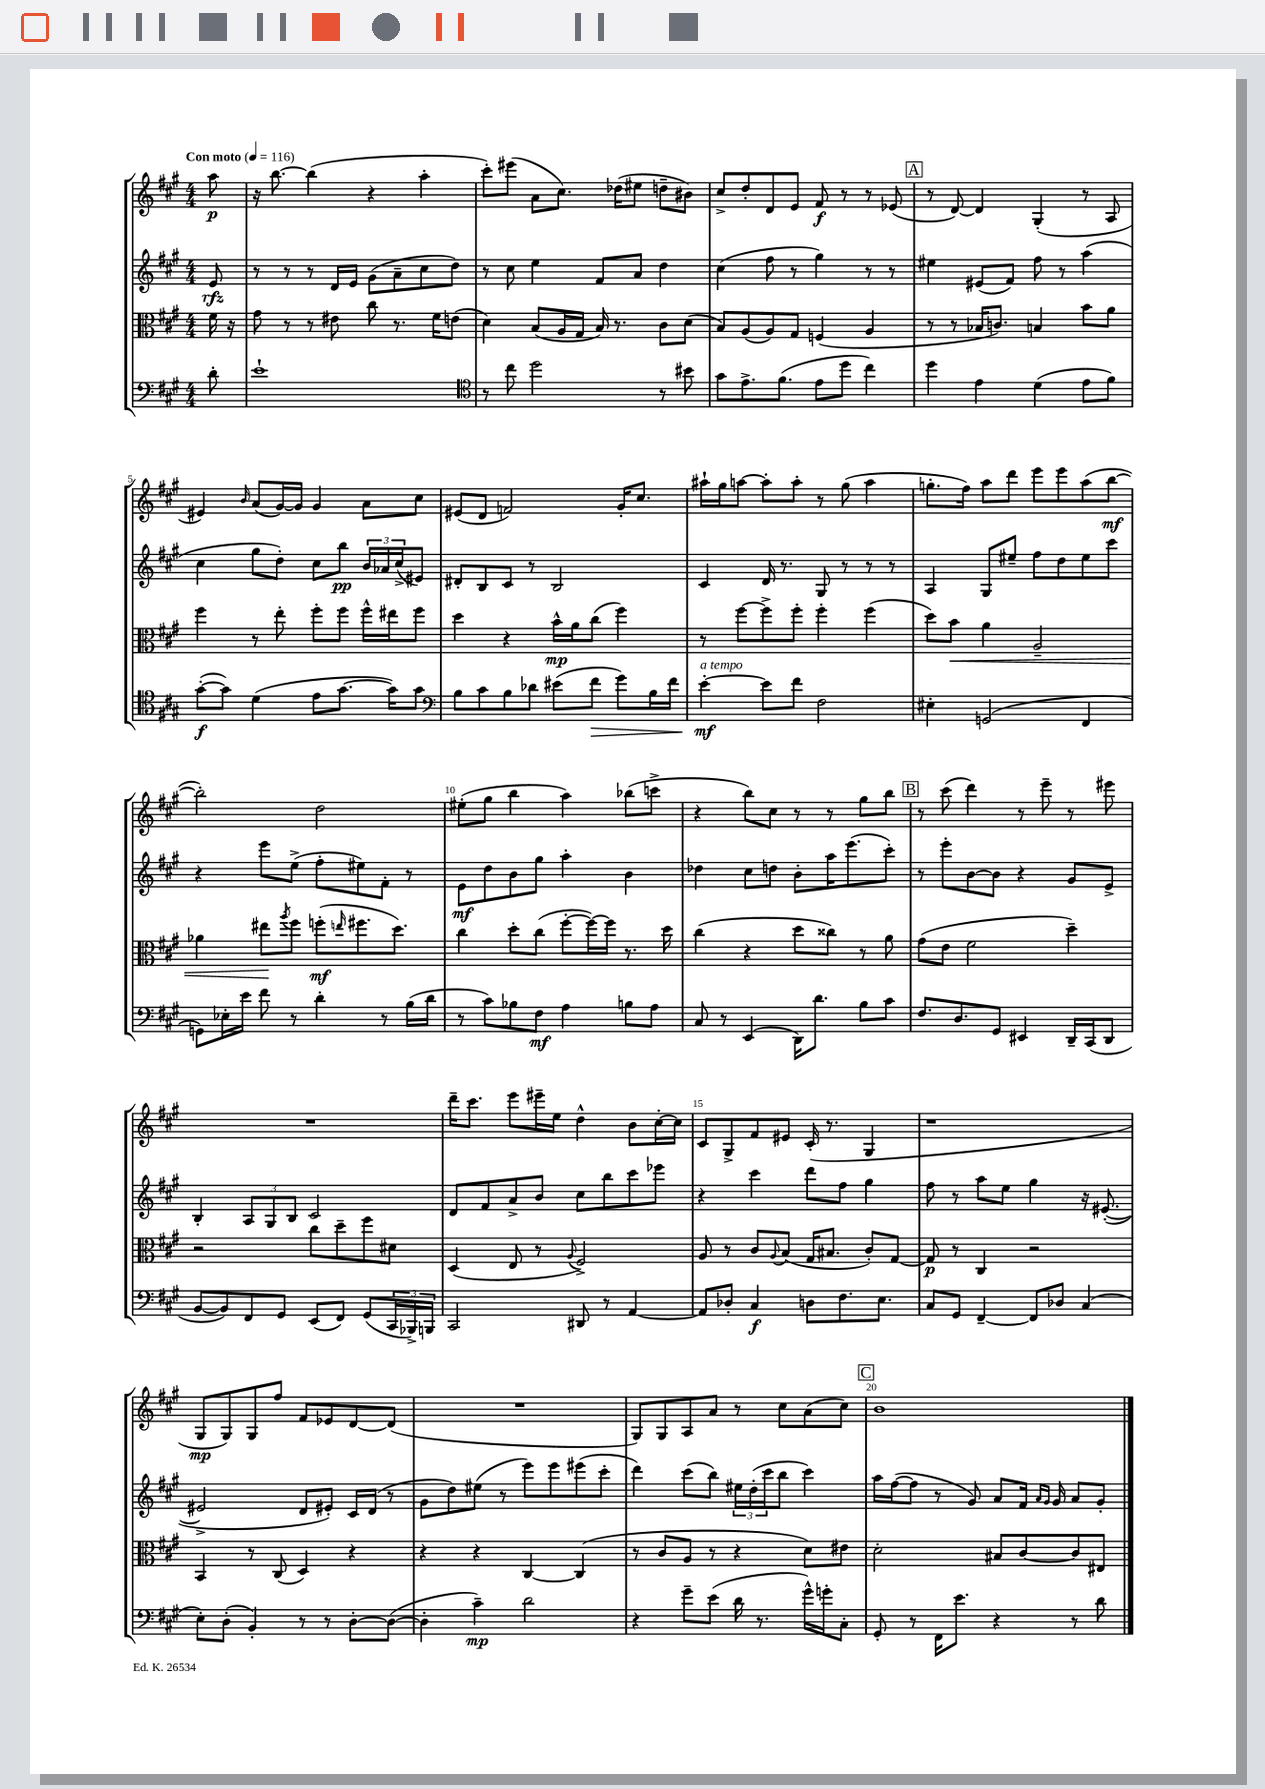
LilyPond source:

<<
\new StaffGroup <<
\new Staff = "s0" {
    \clef treble \key a \major \numericTimeSignature \time 4/4 \partial 8 \tempo "Con moto" 4 = 116
    a''8\p |
    r16 b''8.~ b''4( r4 a''4-. |
    cis'''8-.) eis'''8( a'8 cis''8.) des''16( eis''8 d''8-- bis'8) |
    cis''8-> d''8-. d'8 e'8 fis'8\f r8 r8 ees'8( |
    \mark \markup { \box "A" } r8 d'8~) d'4 gis4-.( r8 a8 |
    eis'4) \grace { b'16 } a'8( gis'16~) gis'16 gis'4 a'8 cis''8 |
    eis'8( d'8 f'2) gis'16-. cis''8. |
    ais''16-! gis''16 a''8~ a''8-. a''8-. r8 gis''8( a''4 |
    g''8.-. fis''16) a''8 d'''8 e'''8 e'''8 a''8( b''8~\mf |
    b''2-.) d''2 |
    eis''8-.( gis''8 b''4 a''4) bes''8( c'''8-> |
    r4 b''8) cis''8 r8 r8 gis''8 b''8 |
    \mark \markup { \box "B" } r8 cis'''8( d'''4) r8 e'''8-- r8 eis'''8 |
    R1 |
    d'''16-- cis'''8. e'''8 eis'''16-- e''16 d''4-^ b'8 cis''16~-. cis''16 |
    cis'8 gis8-> fis'8 eis'8 cis'16-.( r8. gis4 |
    r1 |
    gis8\mp gis8) gis8 fis''8 fis'8 ees'8 d'8~ d'8( |
    R1 |
    gis8) gis8 a8 a'8 r8 cis''8 a'8( cis''8) |
    \mark \markup { \box "C" } b'1 \bar "|." |
}
\new Staff = "s1" {
    \clef treble \key a \major \numericTimeSignature \time 4/4 \partial 8
    e'8\rfz |
    r8 r8 r8 d'16 e'16 gis'8( a'8-- cis''8 d''8) |
    r8 cis''8 e''4 fis'8 a'8 d''4 |
    cis''4( fis''8 r8 gis''4) r8 r8 |
    \mark \markup { \box "A" } eis''4 eis'8( fis'8) fis''8 r8 a''4( |
    cis''4 gis''8 d''8-.) cis''8 b''8\pp \tuplet 3/2 { b'16 aes'16 cis''16->( } eis'8) |
    dis'8-. b8 cis'8 r8 b2 |
    cis'4 d'16 r8. gis8 r8 r8 r8 |
    a4 gis8 eis''8-- fis''8 d''8 eis''8 cis'''8 |
    r4 e'''8 e''8->( fis''8-. eis''8) fis'8-. r8 |
    e'8\mf d''8 b'8 gis''8 a''4-. b'4 |
    des''4 cis''8 d''8 b'8-. a''16 e'''8.( cis'''8-.) |
    \mark \markup { \box "B" } r8 e'''8-. b'8~ b'8 r4 gis'8 e'8-> |
    b4-. \tuplet 3/2 { a8 gis8 b8 } cis'2 |
    d'8 fis'8 a'8-> b'8 cis''8 b''8 cis'''8 ees'''8 |
    r4 cis'''4 d'''8 fis''8 gis''4 |
    fis''8 r8 a''8 e''8 gis''4 r16 eis'8.~-.( |
    eis'2-> d'8 eis'8-.) cis'16 d'16( r8 |
    gis'8 d''8) eis''8( r8 e'''8) e'''8 eis'''8( cis'''8-. |
    d'''4) cis'''8( b''8) \tuplet 3/2 { eis''16 d''16-.( cis'''16 } b''8 cis'''4) |
    \mark \markup { \box "C" } a''16 fis''16~( fis''8 r8 gis'8) a'8 fis'16 \grace { a'16 gis'16 } gis'16 a'8 gis'8-. \bar "|." |
}
\new Staff = "s2" {
    \clef alto \key a \major \numericTimeSignature \time 4/4 \partial 8
    fis'16 r16 |
    gis'8 r8 r8 eis'8 cis''8 r8. fis'16 e'8( |
    d'4) b8( a16 gis16 b16) r8. cis'8 d'8( |
    b8) a8( a8) gis8 f4( a4 |
    \mark \markup { \box "A" } r8 r8 bes16 c'8.) b4 b'8 a'8 |
    fis''4 r8 e''8-. fis''8-. fis''8 fis''16-^ eis''16 fis''8 |
    d''4 r4 b'16-^\mp a'16 cis''8( fis''4) |
    r8 fis''8~ fis''8-> fis''8-. fis''4-. fis''4( |
    d''8) b'8\< a'4 a2-- |
    aes'4 eis''8\! \acciaccatura { a''8 } fis''8 f''8-.\mf( \grace { e''16 } fis''8. d''8.) |
    cis''4 d''8-. cis''8( fis''8~-. fis''16~) fis''16 r8. d''16 |
    cis''4( r4 d''8 cisis''8) r8 a'8 |
    \mark \markup { \box "B" } gis'8( e'8 fis'2 d''4--) |
    r2 cis''8 d''8-- fis''8 dis'8 |
    d4( e8 r8 \appoggiatura { a8 } fis2->) |
    a8 r8 cis'8 \appoggiatura { a8 } b8( gis16 bis8. cis'8-.) gis8~ |
    gis8\p r8 cis4 r2 |
    b,4 r8 cis8( d4) r4 |
    r4 r4 cis4~ cis4( |
    r8 cis'8 a8 r8 r4 d'8) eis'8 |
    \mark \markup { \box "C" } d'2-. bis8 cis'8~ cis'8 eis8 \bar "|." |
}
\new Staff = "s3" {
    \clef bass \key a \major \numericTimeSignature \time 4/4 \partial 8
    d'8-. |
    e'1-! |
    \clef tenor r8 cis''8 d''2 r8 bis'8 |
    gis'8 e'8.-> fis'8.( e'8 d''8 cis''4) |
    \mark \markup { \box "A" } d''4 e'4 d'4( e'8 fis'8) |
    gis'8~-.\f( gis'8) d'4( e'8 gis'8.~ gis'16) gis'8 |
    \clef bass b8 cis'8 b8 des'8 eis'8( fis'8\> gis'8) b16 fis'16 |
    e'4~-.\mf\!^\markup { \italic "a tempo" } e'8 fis'8 fis2 |
    eis4-. g,2( fis,4 |
    g,8) ees16-. e'16 fis'8 r8 d'4-. r8 b16( d'16 |
    r8 cis'8) bes8 fis8\mf a4 b8 a8 |
    cis8 r8 e,4( d,16) d'8. b8 cis'8 |
    \mark \markup { \box "B" } fis8. d8. gis,8 eis,4 d,16-- cis,16( d,8 |
    b,8~ b,8) fis,8 gis,8 e,8( fis,8) gis,8( \tuplet 3/2 { cis,16 bes,,16->) b,,16 } |
    cis,2 dis,8 r8 a,4~ |
    a,8 des8-. cis4\f d8 fis8. e8. |
    cis8 gis,8 fis,4~-- fis,8 des8 cis4( |
    e8-.) d8-.( b,4-.) r8 r8 d8~-. d8~( |
    d4-. cis'4--\mp) d'2 |
    r4 gis'8-- e'8( d'16 r8. gis'16-^) g'16-. cis8-. |
    \mark \markup { \box "C" } gis,8-. r8 fis,16 e'8. r4 r8 d'8 \bar "|." |
}
>>
>>
\layout { \context { \Score \override BarNumber.break-visibility = ##(#f #t #t) barNumberVisibility = #(every-nth-bar-number-visible 5) } }
